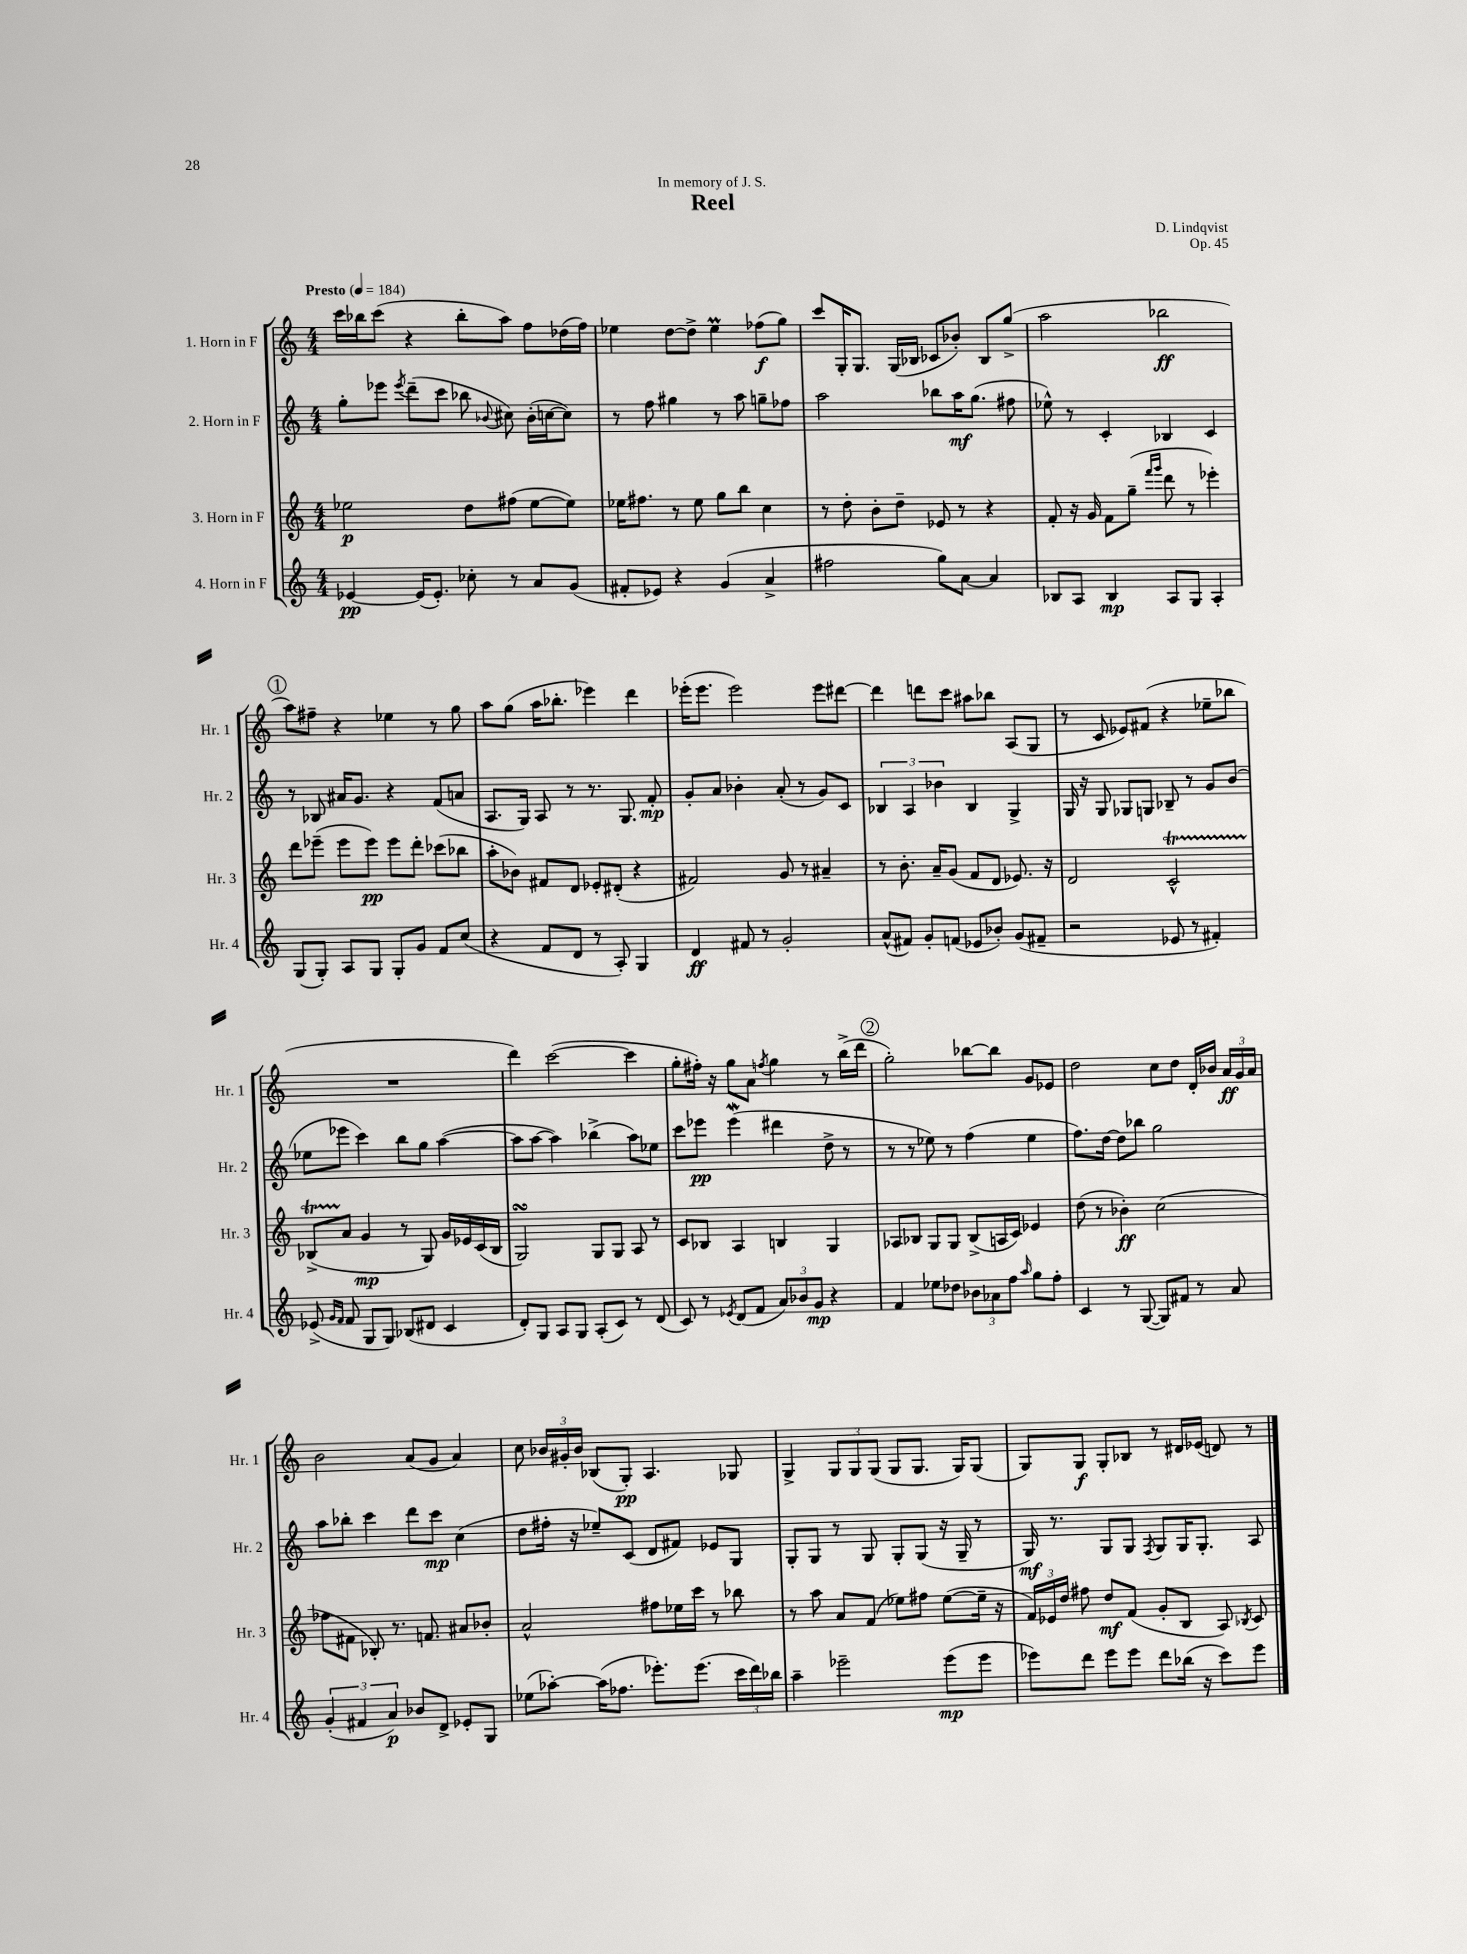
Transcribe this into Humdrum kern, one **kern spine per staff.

**kern	**kern	**kern	**kern
*staff4	*staff3	*staff2	*staff1
*clefG2	*clefG2	*clefG2	*clefG2
*k[]	*k[]	*k[]	*k[]
*M4/4	*M4/4	*M4/4	*M4/4
*MM184	*MM184	*MM184	*MM184
[4e-/	2ee-\	8gg'\L	16ccc\LL
.	.	.	16bb-\J
.	.	8eee-\J	(8ccc\J
.	.	8qeee-/	.
(16e-/]LK	.	(8ddd~\L	4r
8.e-'/J)	.	.	.
.	.	8ccc\J	.
8cc-'\	8dd\L	8bb-\	8bb-'\L
.	.	8qqb-/	.
8r	(8ff#\J	8cc#\)	8aa\J)
8a/L	[8ee-\L	(16b-'\LL	8ff\L
.	.	[16cc\J	.
(8g/J	8ee-\]J)	8cc\]J)	(16dd-\L
.	.	.	16ff\JJ)
=	=	=	=
8f#'/L	16ee-\LK	8r	4ee-\
.	8.ff#\J	.	.
8e-/J)	.	8ff\	.
4r	8r	4gg#\	[8dd\L
.	8ee-\	.	8dd^\]J
(4g/	8gg\L	8r	4ee-\
.	8bb\J	8aa\	.
4a^/	4cc\	8gg~\L	(8ff-\L
.	.	8ff-\J	8gg\J)
=	=	=	=
2ff#\	8r	2aa\	8ccc/L
.	8dd'\	.	16G'/K
.	.	.	8.G/J
.	8b'\L	.	.
.	8dd~\J	.	(16G/LL
.	.	.	16B-/JJ
8gg\L)	8e-/	8bb-\L	8c-/L
[8a\J	8r	16aa\K	8b-'/J)
.	.	(8.gg\J	.
4a/]	4r	.	8B-/L
.	.	8ff#\	(8gg^/J
=	=	=	=
8B-/L	8f'/	8ee-^^\)	2aa\
8A/J	16r	8r	.
.	16g/	.	.
4B-/	8f\L	4c'/	.
.	(8gg~\J	.	.
.	16qqfff/LL	.	.
.	16qqggg/JJ	.	.
8A/L	8ddd\	4B-/	2bb-\
8G/J	8r	.	.
4A'/	4eee-'\)	4c/	.
=	=	=	=
(8G/L	8ddd\L	8r	8aa\L)
8G'/J)	(8eee-~\J	8B-/	8ff#~\J
8A/L	8eee-\L	16a#/LK	4r
.	.	8.g/J	.
8G/J	8eee-\J)	.	.
8G'/L	8eee-\L	4r	4ee-\
8g/J	8ddd'\J	.	.
8f/L	(8ccc-\L	(8f/L	8r
(8cc/J	8bb-\J	8a/J	8gg\
=	=	=	=
4r	8aa'\L	8.A/L	8aa\L
.	8b-\J)	.	(8gg\J
.	.	16G/Jk)	.
8f/L	8f#/L	8A/	16aa\LK
.	.	.	8.bb-'\J
8d/J	8d/J	8r	.
8r	8e-'/L	8.r	4eee-\)
8A'/)	(8d#'/J	.	.
.	.	8.G/	.
4G/	4r	.	4ddd\
.	.	8f'/	.
=	=	=	=
4d/	2f#/)	8g'/L	(16eee-'\LK
.	.	.	8.eee-\J
.	.	8a/J	.
8f#/	.	4b-'\	2eee-\)
8r	.	.	.
2g'/	8g/	(8a'/	.
.	8r	8r	.
.	4a#~/	8g/L)	8eee-\L
.	.	8c/J	[8ddd#\J
=	=	=	=
(8a^^/L	8r	6B-/	4ddd#\]
8f#/J)	8.b'\	.	.
.	.	6A/	.
8g'/L	.	.	8ddd\L
.	16a~/LK	.	.
.	.	6b-\	.
(8f/J	(8g/J	.	8ccc\J
8e-/L	8f/L	4B-/	8aa#\L
8b-'/J)	8d/J	.	8bb-\J
(8g/L	8.e-/)	4G^/	(8A/L
8f#~/J	.	.	8G/J
.	16r	.	.
=	=	=	=
2r	2d/	16G/	8r
.	.	16r	.
.	.	8G/	8c/
.	.	8G-/L	8e-/L)
.	.	8G/J	(8f#/J
8e-/	2c^^/	8B-~/	4r
8r	.	8r	.
4f#'/)	.	8g/L	8ee-~\L
.	.	(8b/J	8bb-\J
=	=	=	=
(8e-^/	(8B-^/L	8ee-\L	1r
16qqg/LL	.	.	.
16qqf/JJ	.	.	.
8f/	8a/J	8eee-\J	.
8G/L	4g/	4ccc\)	.
8G/J)	.	.	.
(8B-/L	8r	8bb\L	.
8d#/J	8G/)	8gg\J	.
4c/	16g/LL	([4aa\	.
.	16e-/	.	.
.	(16c/	.	.
.	16B-/JJ	.	.
=	=	=	=
8d'/L)	2G/)	8aa\]L	4ddd\)
8G/J	.	[8aa\J	.
8A/L	.	4aa\])	([2ccc\
8G/J	.	.	.
(8A'/L	8G/L	(4bb-^\	.
8c/J)	8G/J	.	.
8r	8A/	8aa\L)	4ccc\]
(8d/	8r	8ee-\J	.
=	=	=	=
8c/)	8c/L	8ccc\L	8gg'\L
8r	8B-/J	8eee-\J	16ff#'\Jk)
.	.	.	16r
8qe-/	.	.	.
(8d/L	4A/	(4eee-\	8gg\L
8f/J	.	.	8a\J
.	.	.	8qff/
12a/L)	4B/	4ddd#\	4gg\
12b-/	.	.	.
12g/J	.	.	.
4r	4G/	8dd^\	8r
.	.	8r	(16bb^\LL
.	.	.	16ddd\JJ
=	=	=	=
4f/	8A-/L	8r	2gg'\)
.	8B-/J	8r	.
8ee-\L	8G/L	8ee-\)	.
8dd-\J	8G/J	8r	.
12b-\L	(8B-^/L	(4ff\	[8bb-\L
12a-\	.	.	.
.	16A/L	.	8bb-\]J
12ff\J	.	.	.
.	16c/JJ)	.	.
16qqaa/	.	.	.
8gg\L	4e-/	4ee-\	8g/L
8ff'\J	.	.	8e-/J
=	=	=	=
4c/	(8dd\	8.ff\L)	2dd\
.	8r	.	.
.	.	[16dd\Jk	.
8r	4b-'\)	8dd\]L	.
([8G/	.	8bb-\J	.
8G/]L)	(2cc\	2gg\	8cc\L
8f#/J	.	.	8dd\J
8r	.	.	16d'/LL
.	.	.	16b-/JJ
8a/	.	.	24a/LL
.	.	.	24g/
.	.	.	24a/JJ
=	=	=	=
(6g'/	8ff-\L	8aa\L	2b\
.	8f#\J	8bb-'\J	.
6f#/	.	.	.
.	8B-'/)	4ccc\	.
6a/)	.	.	.
.	8.r	.	.
8b-/L	.	8ddd\L	(8a/L
.	8.f/	.	.
8d^/J	.	8ccc\J	8g/J
8e-'/L	8a#/L	(4cc\	4a/)
8G/J	8b-'/J	.	.
=	=	=	=
(8ee-\L	2a^^/	8dd\L	8cc\
[8aa-'\J)	.	16ff#'\Jk	24b-/LL
.	.	.	24g#'/
.	.	16r	.
.	.	.	24b-/JJ
(16aa-\]LK	.	8ee-~/L)	(8B-/L
8.ff-\J	.	.	.
.	.	(8c/J	8G'/J)
8.eee-'\L)	8ff#\L	8d/L	4.A/
.	16ee-\L	8f#/J)	.
(8.eee-\J	16ccc\JJ	.	.
.	8r	8e-/L	.
24ccc\LL	8bb-\	8G/J	8G-/
24ddd\)	.	.	.
24bb-\JJ	.	.	.
=	=	=	=
4aa~\	8r	8G'/L	4G^/
.	8aa\	8G/J	.
2eee-~\	8a/L	8r	12G/L
.	.	.	12G/
.	(8f/J	8G/	.
.	.	.	(12G/J
.	8ee-\L)	8G'/L	8G/L
.	8ff#\J	(8G/J	8.G/J
(8eee-\L	([8ee-\L	16r	.
.	.	16G~/	16G/LK)
8eee-\J	16ee-~\]Jk	8r	(8G/J
.	16r	.	.
=	=	=	=
8eee-\L)	24f/LL)	16G/)	8G/L)
.	24e-/	.	.
.	.	8.r	.
.	24dd/JJ	.	.
8ddd\J	8ff#\	.	8G/J
8eee-\L	8dd/L	8G/L	8G'/L
8eee-\J	(8f/J	8G/J	8B-/J
.	.	8qF/	.
8ddd\L	8g'/L	8G/L	8r
(16bb-\Jk	8B/J	16G/K	16d#/LL
16r	.	8.G'/J	(16e-/JJ
8ccc\L)	8A/)	.	8d/)
.	8qB-/	.	.
8eee-\J	8c/	8A/	8r
==	==	==	==
*-	*-	*-	*-
